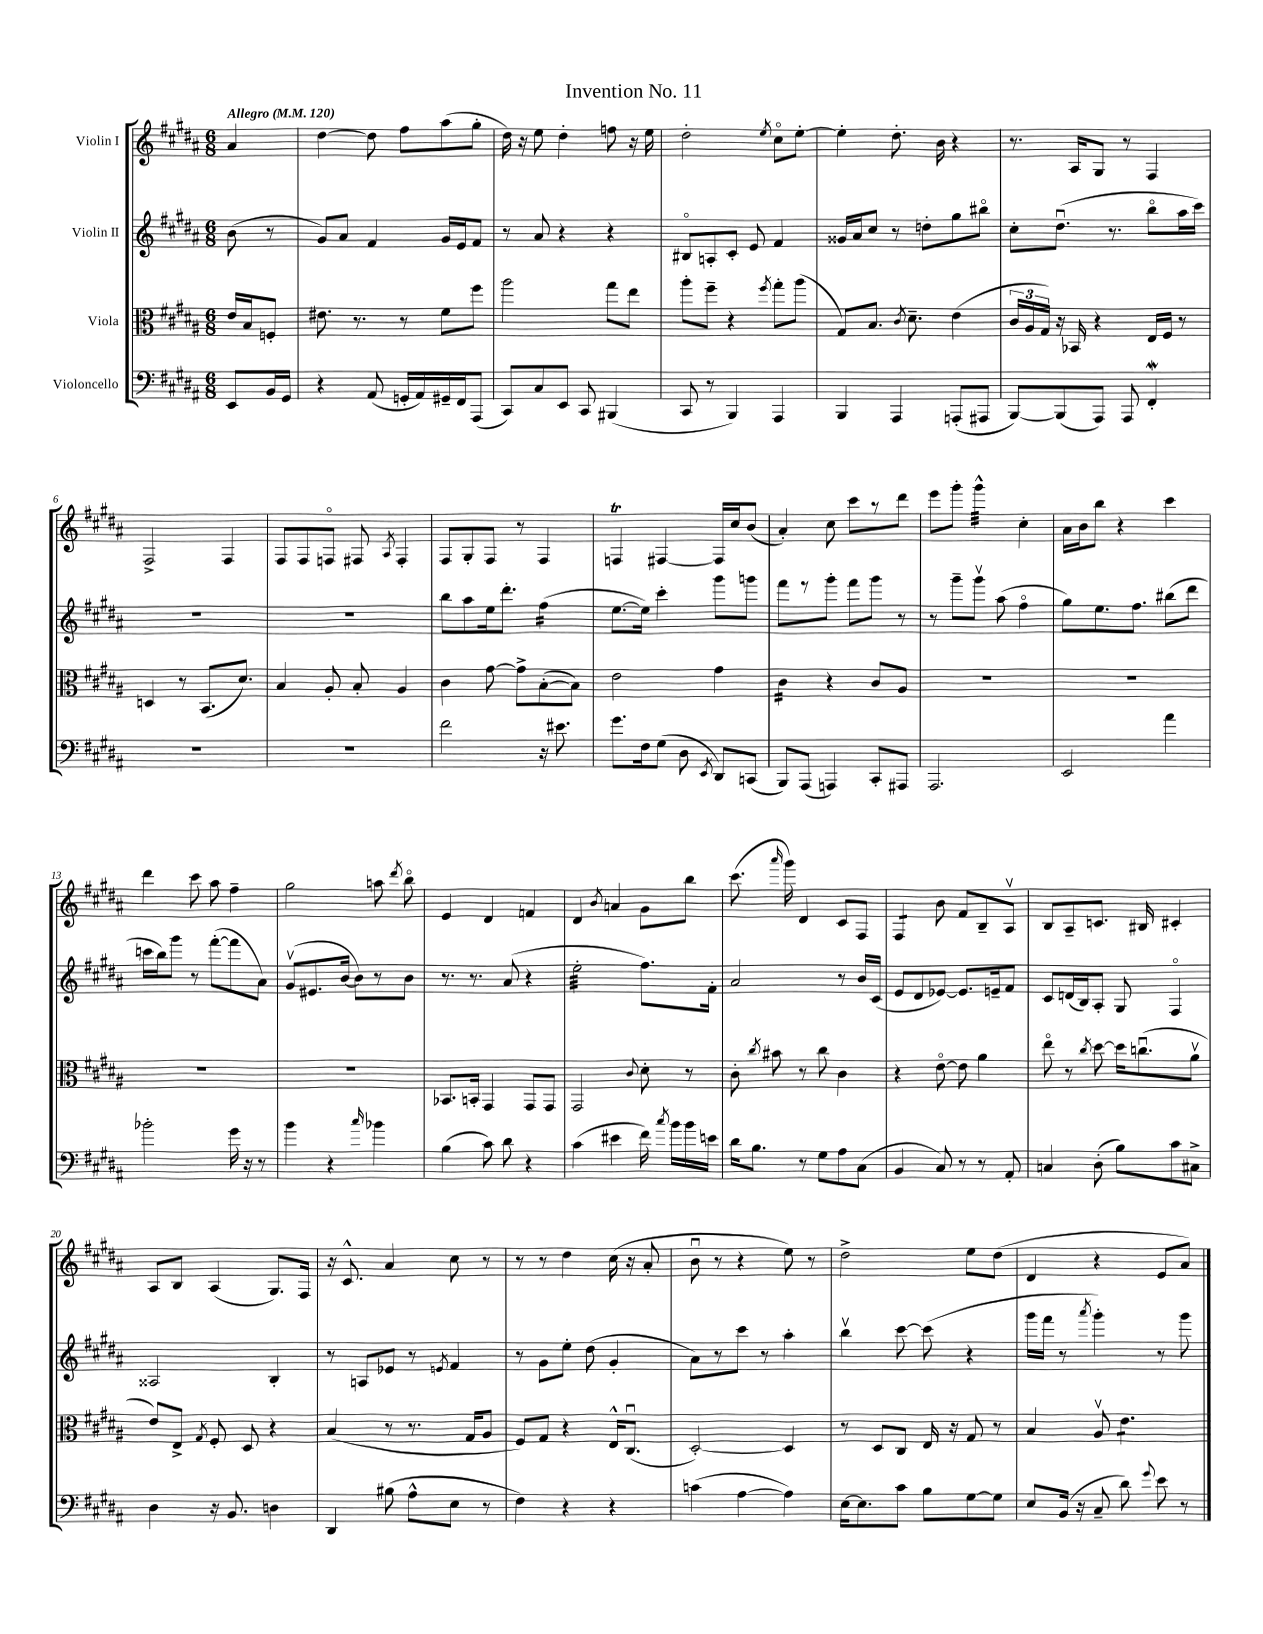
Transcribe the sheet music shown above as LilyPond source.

\header { title = "Invention No. 11" }
<<
\new StaffGroup <<
\new Staff = "s0" \with { instrumentName = "Violin I" } {
    \clef treble \key b \major \numericTimeSignature \time 6/8 \partial 4 \tempo "Allegro" 4 = 120
    \autoBeamOff ais'4 |
    dis''4~ dis''8 fis''8[ ais''8( gis''8]-. |
    dis''16) r16 e''8 dis''4-. f''8 r16 e''16 |
    dis''2-. \acciaccatura { e''8 } cis''8[\flageolet e''8]~-. |
    e''4-. dis''8.-. b'16 r4 |
    r8. ais16[ gis8] r8 fis4 |
    fis2-> fis4 |
    fis8[ fis8 f8]\flageolet fis8 \acciaccatura { ais8 } fis4-. |
    fis8[ gis8-. fis8] r8 fis4 |
    f4\trill fis4~ fis16[ cis''16 b'8]( |
    ais'4-.) cis''8 cis'''8[ r8 dis'''8] |
    e'''8[ gis'''8]-. gis'''4:32-^ cis''4-. |
    ais'16[ b'16 b''8] r4 cis'''4 |
    dis'''4 cis'''8 ais''8 fis''4-- |
    gis''2 a''8 \acciaccatura { dis'''8 } b''8\flageolet |
    e'4 dis'4 f'4 |
    dis'4 \acciaccatura { b'8 } a'4 gis'8[ b''8] |
    cis'''8.( \grace { ais'''16 } gis'''16) dis'4 cis'8[ fis8] |
    fis4:8 b'8 fis'8[ b8-- ais8]\upbow |
    b8[ ais8-- c'8.] bis16 cis'4-. |
    ais8[ b8] ais4( gis8.[) fis16] |
    r16 cis'8.-^ ais'4 cis''8 r8 |
    r8 r8 dis''4 cis''16( r16 ais'8-. |
    b'8\downbow r8 r4 e''8) r8 |
    dis''2-> e''8[ dis''8]( |
    dis'4 r4 e'8[ ais'8]) \bar "|." |
}
\new Staff = "s1" \with { instrumentName = "Violin II" } {
    \clef treble \key b \major \numericTimeSignature \time 6/8 \partial 4
    \autoBeamOff b'8( r8 |
    gis'8[) ais'8] fis'4 gis'16[ e'16 fis'8] |
    r8 ais'8 r4 r4 |
    bis8[\flageolet a8-. cis'8]-. e'8 fis'4 |
    gisis'16[ ais'16 cis''8] r8 d''8[-. gis''8 bis''8]\flageolet |
    cis''8[-. dis''8.]\downbow( r8. b''8[\flageolet ais''16 cis'''16]) |
    R2. |
    R2. |
    b''8[ ais''8 e''16 dis'''8.]-. fis''4:16( |
    e''8.[~ e''16]) cis'''4-. gis'''8[ g'''8] |
    fis'''8[ r8 gis'''8]-. fis'''8[ gis'''8] r8 |
    r8 gis'''8[-- gis'''8]\upbow ais''8( fis''4\flageolet |
    gis''8[) e''8. fis''8.] bis''8[( dis'''8] |
    c'''16[ b''16) gis'''8] r8 fis'''8[~-.( fis'''8 ais'8]) |
    gis'8[\upbow( eis'8. b'16]~ b'8[) r8 b'8] |
    r8. r8. ais'8( r4 |
    e''2:32-. fis''8.[) fis'16]-. |
    ais'2 r8 b'16[ cis'16]( |
    e'8[ dis'8 ees'8]~) ees'8.[ e'16-- fis'8] |
    cis'8[ d'16( b16) ais8]-. gis8 fis4\flageolet |
    aisis2 b4-. |
    r8 a8[ ees'8] r8 \acciaccatura { e'8 } fis'4 |
    r8 gis'8[ e''8]-. dis''8( gis'4-. |
    ais'8[) r8 cis'''8] r8 ais''4-. |
    b''4\upbow cis'''8~ cis'''8( r4 |
    gis'''16[ fis'''16] r8 \acciaccatura { ais'''8 } gis'''4-.) r8 gis'''8 \bar "|." |
}
\new Staff = "s2" \with { instrumentName = "Viola" } {
    \clef alto \key b \major \numericTimeSignature \time 6/8 \partial 4
    \autoBeamOff e'16[ b16 f8]-. |
    eis'8. r8. r8 fis'8[ fis''8] |
    ais''2 gis''8[ e''8] |
    ais''8[-. fis''8]-- r4 \acciaccatura { fis''8 } gis''8[-. ais''8]( |
    gis8[) b8.] \acciaccatura { cis'8 } dis'8.-- e'4( |
    \tuplet 3/2 { cis'16[ ais16 gis16]) } r16 bes,16 r4 e16[ fis16] r8 |
    d4 r8 b,8.[( dis'8.]) |
    b4 ais8-. b8-. ais4 |
    cis'4 gis'8~ gis'8[-> b8~-.( b8]) |
    e'2 gis'4 |
    cis'4:16 r4 cis'8[ ais8] |
    R2. |
    R2. |
    R2. |
    R2. |
    bes,8.[ b,16]-. gis,4 gis,8[ gis,8] |
    gis,2 \appoggiatura { cis'8 } dis'8-. r8 |
    cis'8-. \acciaccatura { cis''8 } bis'8 r8 cis''8 cis'4 |
    r4 e'8~\flageolet e'8 ais'4 |
    e''8\flageolet r8 \acciaccatura { cis''8 } dis''8~ dis''16[ c''8.\downbow( ais'8]\upbow |
    e'8[) e8]-> \acciaccatura { gis8 } fis8-. dis8 r4 |
    b4( r8 r8. gis16[ ais8] |
    fis8[) gis8] r4 e16[-^ cis8.]\downbow( |
    dis2~-.) dis4 |
    r8 dis8[ cis8] e16 r16 gis8 r8 |
    b4 ais8\upbow e'4.:8 \bar "|." |
}
\new Staff = "s3" \with { instrumentName = "Violoncello" } {
    \clef bass \key b \major \numericTimeSignature \time 6/8 \partial 4
    \autoBeamOff e,8[ b,16 gis,16] |
    r4 ais,8( g,16[-. ais,16) gis,16-- fis,16 ais,,8]( |
    cis,8[) cis8 e,8] cis,8 bis,,4( |
    cis,8 r8 b,,4) ais,,4 |
    b,,4 ais,,4 a,,8[-.( ais,,8] |
    b,,8[~) b,,8( ais,,8]) ais,,8 fis,4-.\mordent |
    R2. |
    R2. |
    fis'2 r16 eis'8. |
    gis'8.[ fis16 gis8]( dis8 \acciaccatura { e,8 } dis,8[) c,8]( |
    b,,8[) ais,,8]( a,,4) cis,8[-. ais,,8] |
    ais,,2. |
    e,2 ais'4 |
    bes'2-. gis'16 r16 r8 |
    b'4 r4 \grace { cis''16 } bes'4 |
    b4( cis'8) dis'8 r4 |
    cis'4( eis'4 fis'16) \acciaccatura { cis''8 } b'16[ b'16 e'16] |
    dis'16[ b8.] r8 gis8[ ais8 cis8]( |
    b,4 cis8) r8 r8 ais,8-. |
    c4 dis8-.( b8[) cis'8 cis8]-> |
    dis4 r16 b,8. d4 |
    dis,4 bis8( ais8[-^ e8] r8 |
    fis4) r4 r4 |
    c'4( ais4~ ais4) |
    e16[~ e8. cis'8] b8[ gis8~ gis8] |
    e8[ b,16]( r16 cis8-- dis'8) \appoggiatura { gis'8 } e'8 r8 \bar "|." |
}
>>
>>
